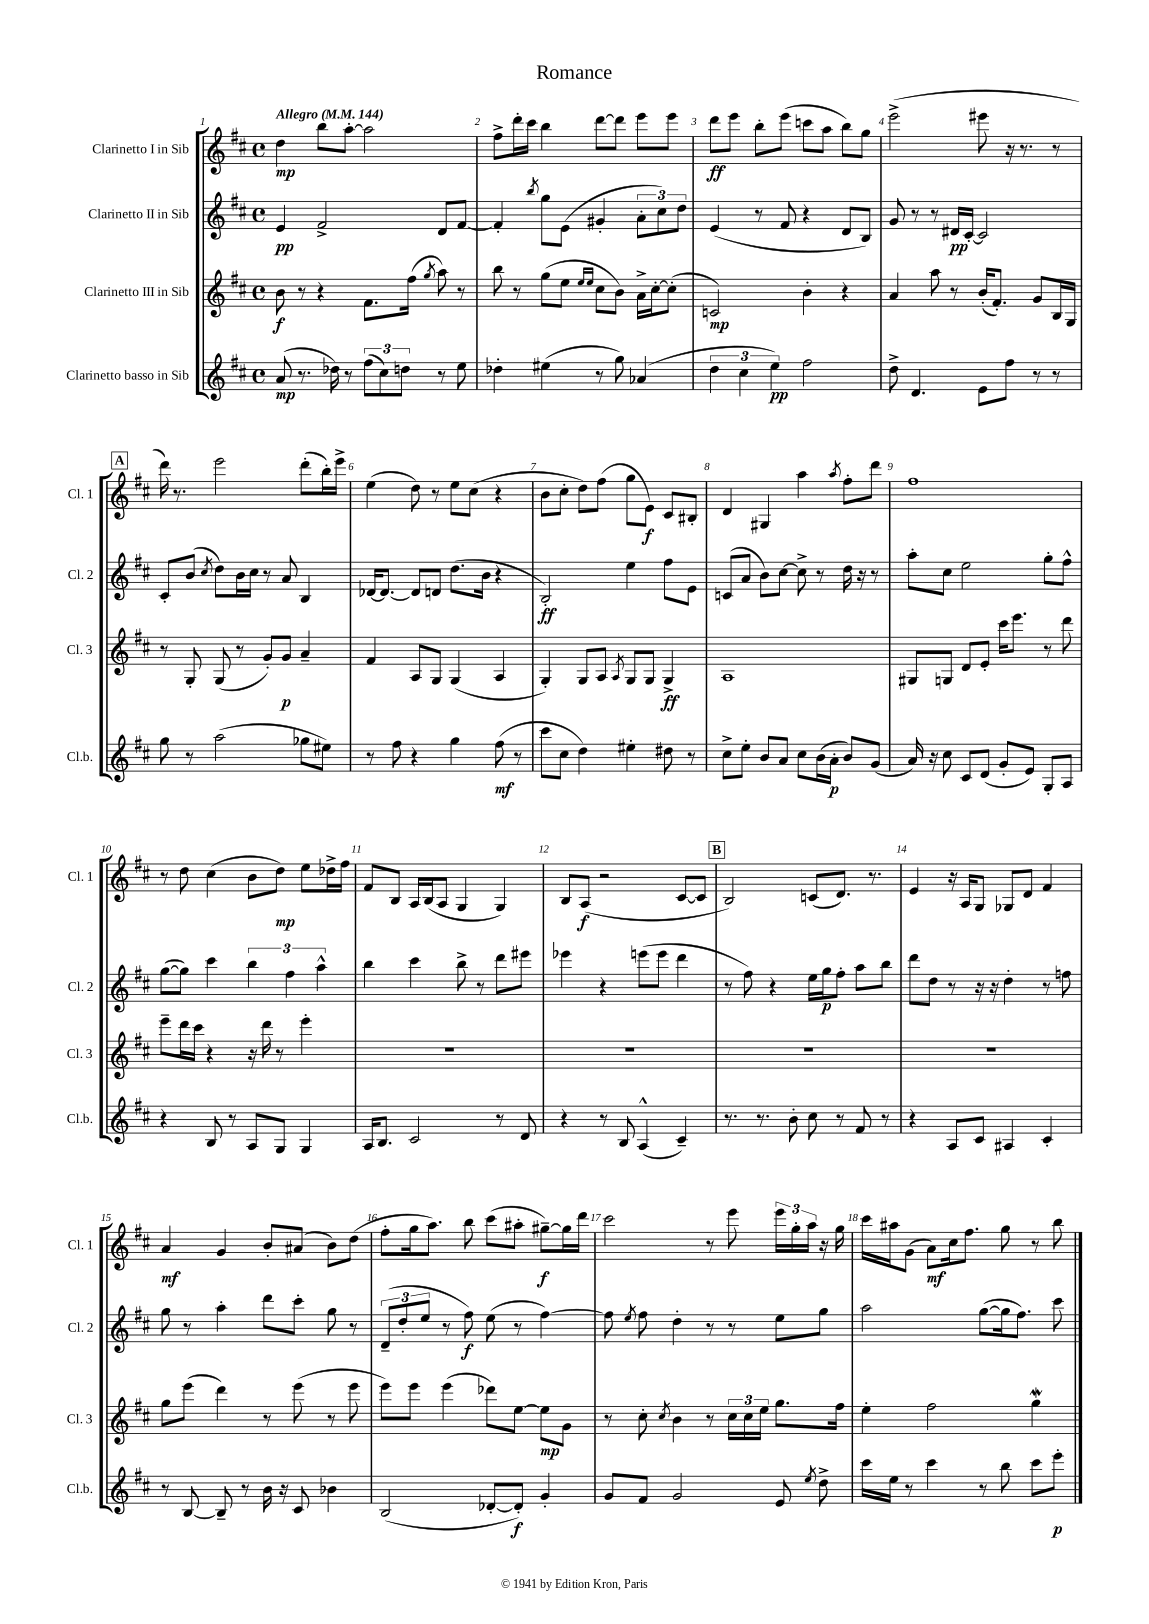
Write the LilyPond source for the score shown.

\header { title = "Romance" }
<<
\new StaffGroup <<
\new Staff = "s0" \with { instrumentName = "Clarinetto I in Sib" shortInstrumentName = "Cl. 1" } {
    \clef treble \key d \major \defaultTimeSignature \time 4/4 \tempo "Allegro" 4 = 144
    \autoBeamOff d''4\mp b''8[ a''8]~-. a''2 |
    fis''8[-> d'''16-. cis'''16] b''4 d'''8[~ d'''8] e'''8[ e'''8] |
    d'''8[\ff e'''8] b''8[-. e'''8]( c'''8[ a''8] b''8[) g''8] |
    e'''2->( eis'''8 r16 r8. r8 |
    \mark \markup { \box "A" } d'''16) r8. e'''2 d'''8[-.( b''16-.) e'''16]-> |
    e''4( d''8) r8 e''8[ cis''8]( r4 |
    b'8[ cis''8]-. d''8[) fis''8]( g''8[ e'8]\f) cis'8[ bis8]-. |
    d'4 gis4 a''4 \acciaccatura { a''8 } fis''8[-. d'''8] |
    fis''1 |
    r8 d''8 cis''4( b'8[ d''8]\mp) e''8[ des''16-> fis''16] |
    fis'8[ b8] a16[ b16( a8] g4 g4) |
    b8[ a8]\f( r2 cis'8[~ cis'8] |
    \mark \markup { \box "B" } b2) c'8[( d'8.]) r8. |
    e'4 r16 a16[ g8] ges8[ d'8] fis'4 |
    a'4\mf g'4 b'8[-. ais'8]( b'8[) d''8]( |
    fis''8[-. g''16 a''8.]) b''8 cis'''8[( ais''8]-. gis''8[~--\f) gis''16 d'''16] |
    cis'''2 r8 e'''8 \tuplet 3/2 { e'''16[ g''16-. a''16] } r16 g''16 |
    cis'''16[ ais''16 g'8]( a'8[\mf) cis''16 fis''8.] g''8 r8 b''8 \bar "|." |
}
\new Staff = "s1" \with { instrumentName = "Clarinetto II in Sib" shortInstrumentName = "Cl. 2" } {
    \clef treble \key d \major \defaultTimeSignature \time 4/4
    \autoBeamOff e'4\pp fis'2-> d'8[ fis'8]~ |
    fis'4-. \acciaccatura { b''8 } g''8[ e'8]( gis'4-. \tuplet 3/2 { a'8[-. cis''8) d''8] } |
    e'4( r8 fis'8 r4 d'8[ b8]) |
    g'8 r8 r8 dis'16[\pp cis'16]~-. cis'2 |
    \mark \markup { \box "A" } cis'8[-. b'8]( \acciaccatura { cis''8 } d''8[) b'16 cis''16] r8 a'8 b4 |
    des'16[~ des'8.]~ des'8[ d'8] d''8.[( b'16] r4 |
    b2-.\ff) e''4 fis''8[ e'8] |
    c'8[( a'8] b'8[) cis''8]~ cis''8-> r8 d''16 r16 r8 |
    a''8[-. cis''8] e''2 g''8[-. fis''8]-^ |
    g''8[~( g''8]) cis'''4 \tuplet 3/2 { b''4 fis''4 a''4-^ } |
    b''4 cis'''4 b''8-> r8 d'''8[ eis'''8] |
    ees'''4 r4 e'''8[( e'''8] d'''4 |
    \mark \markup { \box "B" } r8 fis''8) r4 e''16[ g''16\p fis''8]-. a''8[ b''8] |
    d'''8[ d''8] r8 r16 r16 d''4-. r8 f''8 |
    g''8 r8 a''4-. d'''8[ cis'''8]-. g''8 r8 |
    \tuplet 3/2 { d'8[--( d''8-. e''8] } r8 fis''8\f) e''8( r8 fis''4~) |
    fis''8 \acciaccatura { e''8 } fis''8 d''4-. r8 r8 e''8[ g''8] |
    a''2 g''8[~( g''16 fis''8.]) cis'''8 \bar "|." |
}
\new Staff = "s2" \with { instrumentName = "Clarinetto III in Sib" shortInstrumentName = "Cl. 3" } {
    \clef treble \key d \major \defaultTimeSignature \time 4/4
    \autoBeamOff b'8\f r8 r4 fis'8.[ fis''16]( \acciaccatura { g''8 } a''8) r8 |
    b''8 r8 g''8[( e''8] \grace { e''16[ e''16] } cis''8[ b'8]) a'16[-> cis''16~-. cis''8]-.( |
    c'2\mp) b'4-. r4 |
    a'4 a''8 r8 b'16[-.( fis'8.]-.) g'8[ b16 g16] |
    \mark \markup { \box "A" } r8 g8-. g8( r8 g'8[-.) g'8]\p a'4-- |
    fis'4 a8[ g8] g4( a4 |
    g4-.) g8[ a8] \acciaccatura { a8 } g8[ g8] g4->\ff |
    a1 |
    gis8[ g8] d'8[ e'8]-. cis'''16[ e'''8.] r8 d'''8 |
    e'''8[-- d'''16 cis'''16] r4 r16 d'''16 r8 e'''4-. |
    R1 |
    R1 |
    \mark \markup { \box "B" } R1 |
    R1 |
    g''8[ e'''8]( d'''4) r8 e'''8( r8 e'''8 |
    e'''8[) e'''8] e'''4( des'''8[) e''8]~ e''8[\mp g'8] |
    r8 cis''8-. \acciaccatura { cis''8 } b'4 r8 \tuplet 3/2 { cis''16[ cis''16 e''16] } g''8.[ fis''16] |
    e''4-. fis''2 g''4\mordent \bar "|." |
}
\new Staff = "s3" \with { instrumentName = "Clarinetto basso in Sib" shortInstrumentName = "Cl.b." } {
    \clef treble \key d \major \defaultTimeSignature \time 4/4
    \autoBeamOff a'8\mp( r8. des''16) r8 \tuplet 3/2 { fis''8[( cis''8) d''8] } r8 e''8 |
    des''4-. eis''4( r8 g''8) aes'4( |
    \tuplet 3/2 { d''4 cis''4 e''4\pp) } fis''2 |
    d''8-> d'4. e'8[ fis''8] r8 r8 |
    \mark \markup { \box "A" } g''8 r8 a''2( ges''8[ eis''8]) |
    r8 fis''8 r4 g''4 fis''8\mf( r8 |
    cis'''8[ cis''8] d''4) eis''4-. dis''8 r8 |
    cis''8[-> e''8]-. b'8[ a'8] cis''8[ b'16( a'16]-.\p b'8[) g'8]( |
    a'16) r16 cis''8 cis'8[ d'8]( g'8[-. e'8]) g8[-. a8] |
    r4 b8 r8 a8[ g8] g4 |
    a16[ b8.] cis'2 r8 d'8 |
    r4 r8 b8 a4-^( cis'4--) |
    \mark \markup { \box "B" } r8. r8. b'8-. cis''8 r8 fis'8 r8 |
    r4 a8[ cis'8] ais4 cis'4-. |
    r8 b8~ b8-- r8 b'16 r16 cis'8 bes'4 |
    b2( des'8[~-. des'8]-.\f) g'4-. |
    g'8[ fis'8] g'2 e'8 \acciaccatura { e''8 } d''8-> |
    cis'''16[ e''16] r8 cis'''4 r8 b''8 cis'''8[ e'''8]-.\p \bar "|." |
}
>>
>>
\layout { \context { \Score \override BarNumber.break-visibility = ##(#f #t #t) barNumberVisibility = #all-bar-numbers-visible } }
